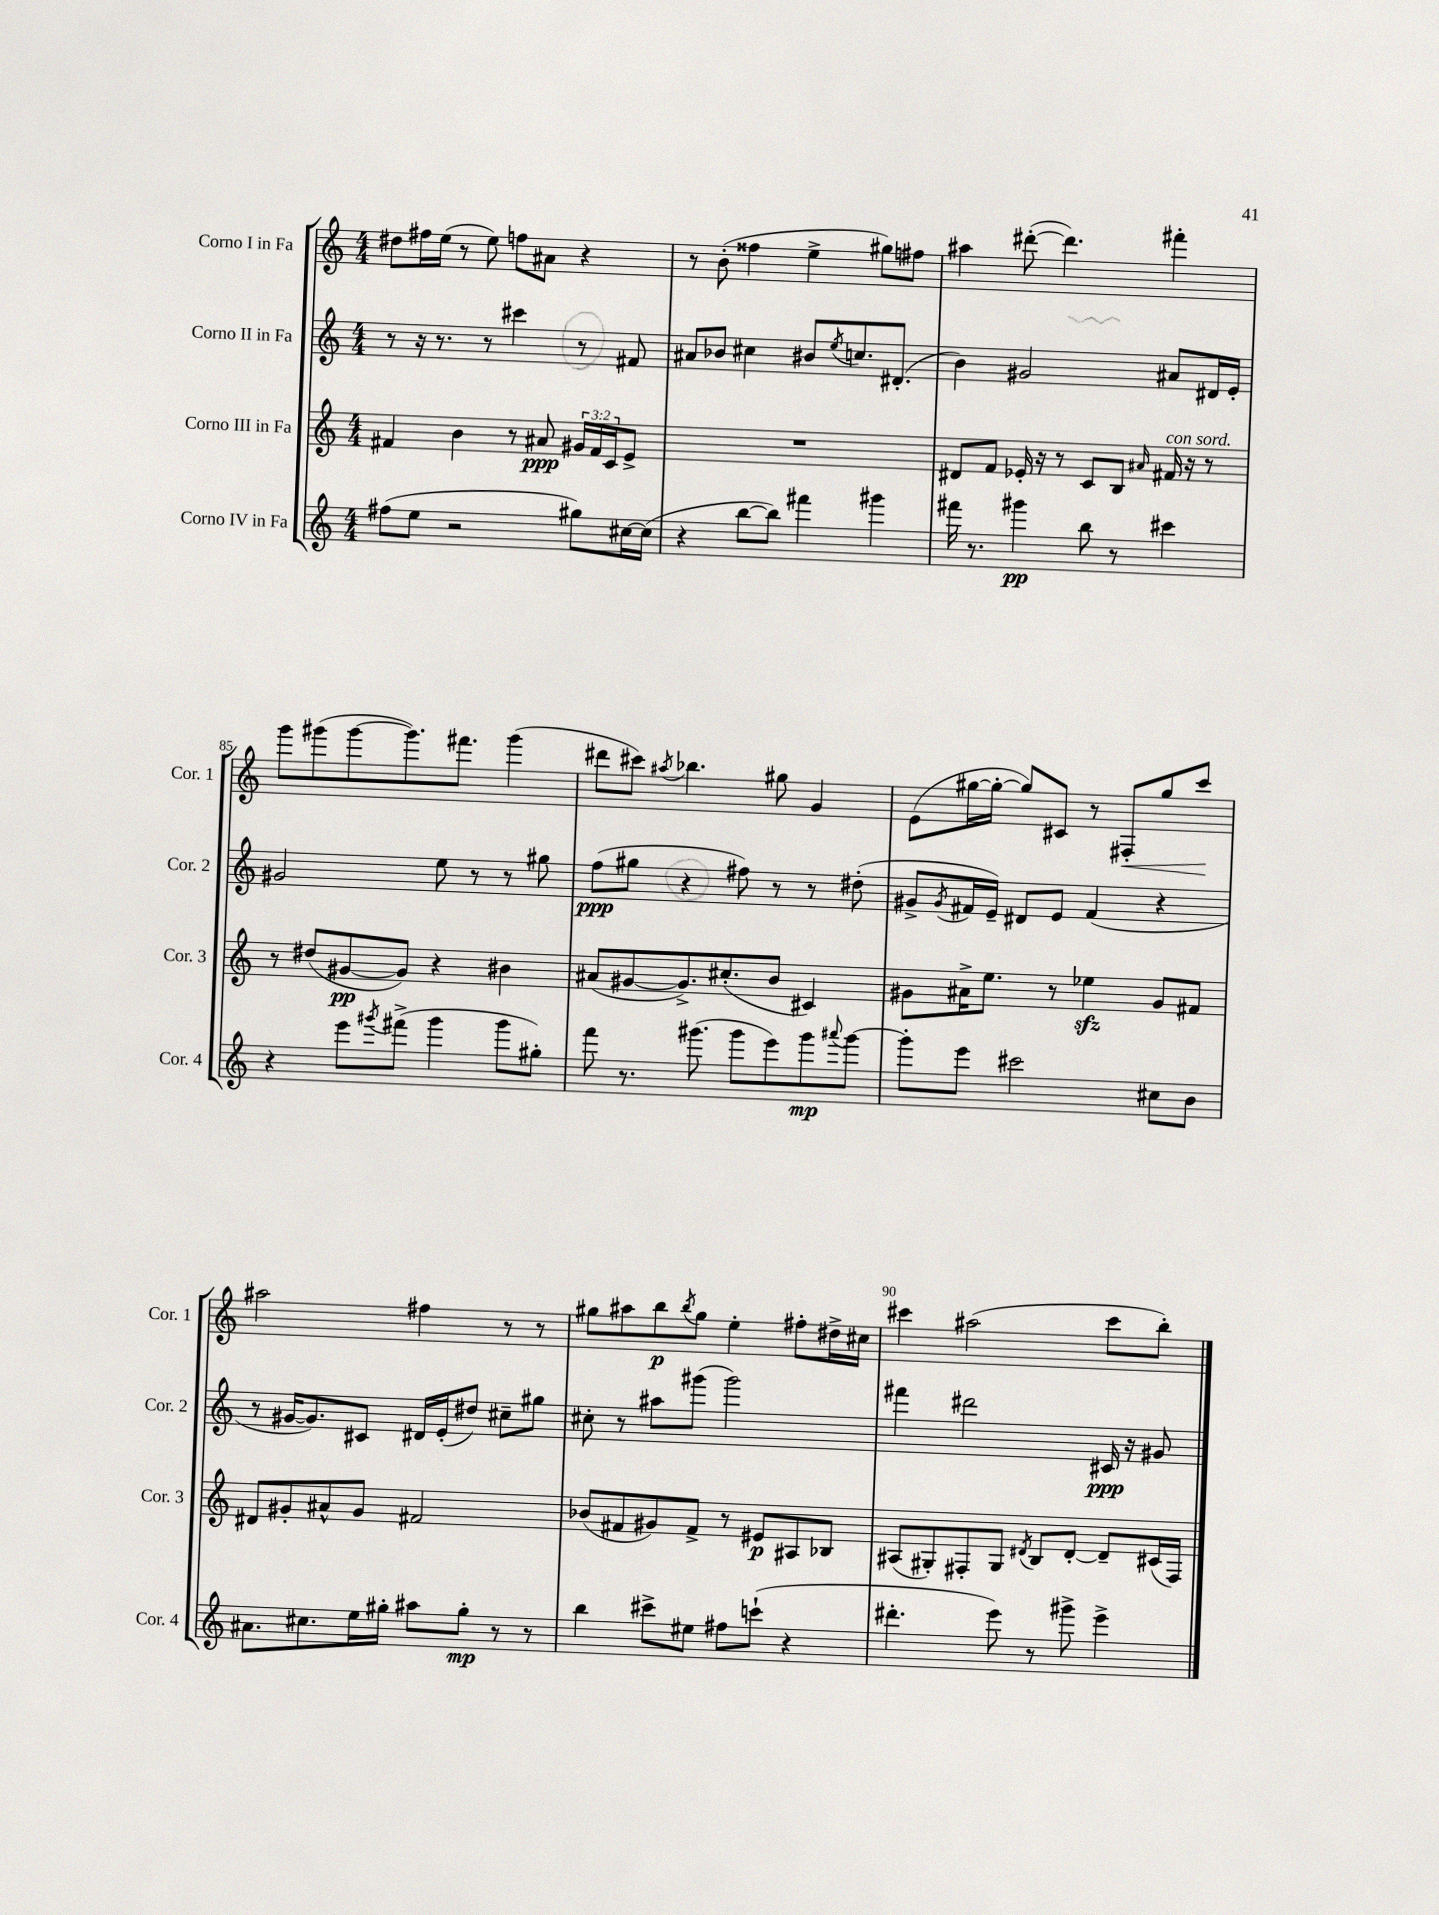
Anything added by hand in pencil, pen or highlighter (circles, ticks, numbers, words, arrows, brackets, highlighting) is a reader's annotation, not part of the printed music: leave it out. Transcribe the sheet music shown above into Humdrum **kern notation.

**kern	**kern	**kern	**kern
*staff4	*staff3	*staff2	*staff1
*clefG2	*clefG2	*clefG2	*clefG2
*k[]	*k[]	*k[]	*k[]
*M4/4	*M4/4	*M4/4	*M4/4
(8ff#	4f#	8r	8dd#
8ee	.	16r	16ff#
.	.	8.r	(16ee
2r	4b	.	8r
.	.	8r	8ee)
.	8r	4ccc#	8ff
.	8a#	.	8a#
8gg#)	24g#	8r	4r
.	24f#	.	.
.	24c	.	.
[16cc#	8e^	8f#	.
(16cc#]	.	.	.
=	=	=	=
4r	1r	8a#	8r
.	.	8b-	(8b'
[8bb	.	4cc#	4ff##
8bb])	.	.	.
4fff#	.	8b#	4ee^
.	.	8qee	.
.	.	8.cc	.
4ggg#	.	.	8gg#)
.	.	(8.d#'	.
.	.	.	8ff#
=	=	=	=
16fff#	8d#	4b)	4aa#
8.r	.	.	.
.	8f	.	.
4ggg#	16e-'	2g#	([8ddd#'
.	16r	.	.
.	8r	.	4.ddd#])
8bb	8c	.	.
8r	8B	.	.
.	16qqa#	.	.
4ccc#	16f#	8a#	4fff#'
.	16r	.	.
.	8r	16d#	.
.	.	16e'	.
=	=	=	=
4r	8r	2g#	8ggg
.	(8dd#	.	(8ggg#
8eee	[8g#	.	[8ggg#
8qggg#	.	.	.
(8fff#^	8g#])	.	8.ggg#])
4ggg#	4r	8ee	.
.	.	.	8.fff#
.	.	8r	.
8ggg#	4b#	8r	(4ggg#
8gg#')	.	8gg#	.
=	=	=	=
8fff	(8a#	(8ff	8ddd#
8.r	[8g#	8gg#	8ccc#)
.	.	.	8qaa#
.	8.g#^])	4r	4.bb-
(8.ggg#	.	.	.
.	(8.cc#'	.	.
8ggg#	.	8ff#)	.
8eee)	8b	8r	8gg#
8ggg#	4c#)	8r	4g
8qqaaa#	.	.	.
[8ggg#	.	(8dd#'	.
=	=	=	=
8ggg#']	8g#	8g#^	(8e
.	.	8qg#	.
8eee	16a#^	16f#	[16gg#
.	8.ee	16e~)	16gg#'_
2ccc#	.	8d#	8gg#])
.	8r	8e	8c#
.	4ee-	(4f#	8r
.	.	.	8F#'
8cc#	8g#	4r	8gg#
8b	8f#	.	8ccc
=	=	=	=
8.a#	8d#	8r	2aa#
.	8g#'	[16g#	.
8.cc#	.	8.g#])	.
.	8a#^^	.	.
16ee	8g#	8c#	.
16gg#'	.	.	.
8aa#	2f#	16d#	4ff#
.	.	(16e'	.
8gg#'	.	8dd#)	.
8r	.	8cc#~	8r
8r	.	8gg#	8r
=	=	=	=
4bb	(8b-	8cc#'	8gg#
.	8f#	8r	8aa#
8ccc#^	8g#)	8aa#	8bb
.	.	.	8qbb
8ee#	8f#^	(8ggg#	8gg#
8ff#	8r	2ggg#)	4ee'
(8ccc`	8e#	.	.
4r	8A#	.	8ff#'
.	8B-	.	16dd#^
.	.	.	16cc#
=	=	=	=
4.ddd#'	(8A#	4fff#	4ccc#
.	8G#')	.	.
.	8F#'	2ddd#	(2aa#
8eee)	8G#	.	.
.	8qd#	.	.
8r	8B	.	.
8ggg#^	[8d#'	.	.
4eee^	8d#~]	16c#	8ccc#
.	.	16r	.
.	(16c#	8g#	8bb')
.	16F#)	.	.
==	==	==	==
*-	*-	*-	*-
